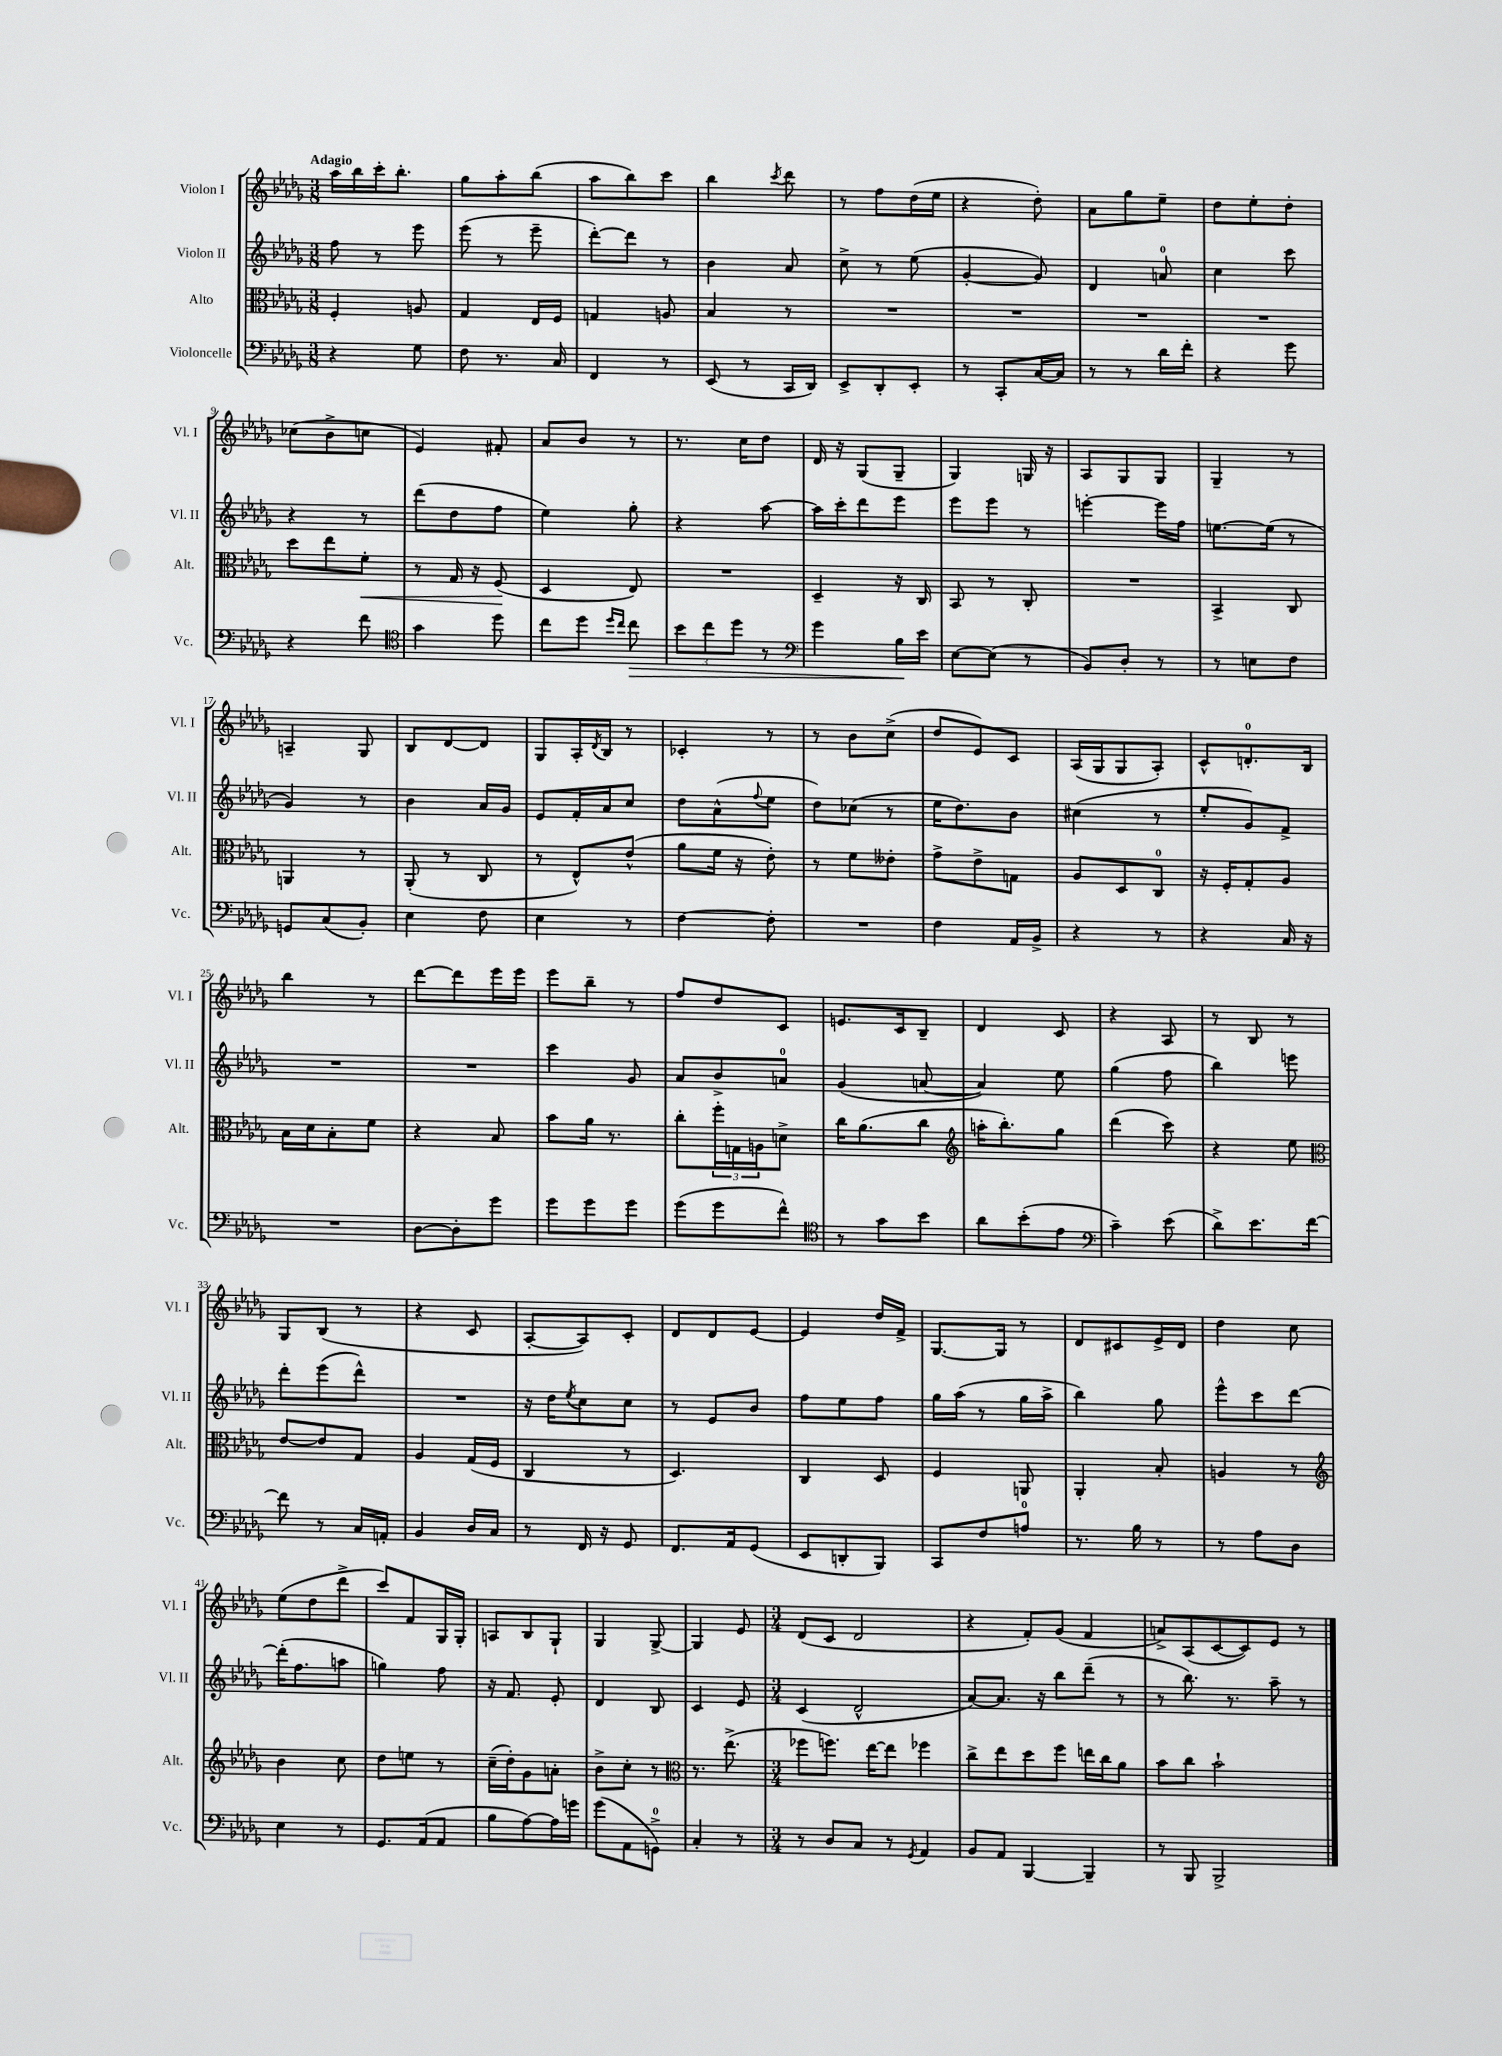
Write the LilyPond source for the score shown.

<<
\new StaffGroup <<
\new Staff = "s0" \with { instrumentName = "Violon I" shortInstrumentName = "Vl. I" } {
    \clef treble \key des \major \numericTimeSignature \time 3/8 \tempo "Adagio"
    aes''16 bes''16 c'''16-. bes''8.-. |
    ges''8 aes''8-. bes''8( |
    aes''8 bes''8) c'''8 |
    bes''4 \acciaccatura { c'''8 } des'''8 |
    r8 f''8 des''16( ees''16 |
    r4 des''8-.) |
    aes'8 ges''8 ees''8-- |
    des''8 ees''8-. des''8-. |
    ces''8( bes'8-> c''8 |
    ees'4) fis'8-. |
    aes'8 bes'8 r8 |
    r8. c''16 des''8 |
    des'16 r16 ges8( ges8-- |
    ges4) g16 r16 |
    aes8 ges8 ges8 |
    ges4-- r8 |
    a4-- ges8 |
    bes8 des'8~ des'8 |
    ges8 aes16-. \acciaccatura { des'8 } bes16 r8 |
    ces'4-. r8 |
    r8 bes'8 c''8->( |
    des''8 ees'8) c'8 |
    aes16( ges16 ges8 aes8-.) |
    c'8-^ d'8.-0-. bes16 |
    bes''4 r8 |
    des'''8~ des'''8 ees'''16 ees'''16 |
    ees'''8 bes''8-- r8 |
    f''8 des''8 c'8 |
    e'8. c'16 bes8-- |
    des'4 c'8 |
    r4 aes8 |
    r8 bes8 r8 |
    ges8 bes8( r8 |
    r4 c'8 |
    aes8~-. aes8) c'8-. |
    des'8 des'8 ees'8~ |
    ees'4 des''16 f'16-> |
    ges8.~ ges16 r8 |
    des'8 cis'8 ees'16-> des'16 |
    des''4 c''8 |
    ees''8( des''8 des'''8-> |
    c'''8) f'8 ges16 ges16-. |
    a8 bes8 ges8-! |
    ges4 ges8~-> |
    ges4 ees'8 |
    \numericTimeSignature \time 3/4 des'8( c'8 des'2 |
    r4 f'8-.) ges'8( f'4 |
    a'8->) aes8( c'8~ c'8) ees'8 r8 \bar "|." |
}
\new Staff = "s1" \with { instrumentName = "Violon II" shortInstrumentName = "Vl. II" } {
    \clef treble \key des \major \numericTimeSignature \time 3/8
    f''8 r8 ees'''8 |
    ees'''8( r8 ees'''8-- |
    des'''8~-.) des'''8 r8 |
    bes'4 aes'8 |
    c''8-> r8 ees''8( |
    ges'4~-. ges'8) |
    des'4 a'8-0 |
    c''4 c'''8 |
    r4 r8 |
    des'''8( des''8 f''8 |
    ees''4) ges''8-. |
    r4 aes''8~ |
    aes''16 c'''16-. des'''8 ees'''8 |
    ees'''8 ees'''8 r8 |
    e'''4~-. e'''16 f''16 |
    e''8.~ e''16( r8 |
    ges'4) r8 |
    bes'4 aes'16 ges'16 |
    ees'8 f'16-. aes'16 c''8 |
    des''8 aes'8-^( \appoggiatura { f''8 } ees''8 |
    des''8) ces''8( r8 |
    ees''16 des''8.) bes'8 |
    cis''4( r8 |
    ees''8-. ges'8) f'8-> |
    R4. |
    R4. |
    c'''4 ges'8 |
    aes'8 bes'8-> a'8-0 |
    ges'4( a'8~ |
    a'4) ees''8 |
    ges''4( f''8 |
    bes''4) e'''8 |
    des'''8-. ees'''8( des'''8-^) |
    R4. |
    r16 des''16 \acciaccatura { ees''8 } c''8 c''8 |
    r8 ees'8 bes'8 |
    f''8 ees''8 f''8 |
    ges''16 aes''16( r8 ges''16 aes''16-> |
    bes''4) ges''8 |
    ees'''8-^ c'''8 des'''8~ |
    des'''16-.( f''8. a''8 |
    g''4) f''8 |
    r16 f'8. ees'8-. |
    des'4 bes8 |
    c'4 ees'8 |
    \numericTimeSignature \time 3/4 c'4( des'2-^ |
    aes'8~) aes'8. r16 bes''8 des'''8--( r8 |
    r8 bes''8.) r8. aes''8-- r8 \bar "|." |
}
\new Staff = "s2" \with { instrumentName = "Alto" shortInstrumentName = "Alt." } {
    \clef alto \key des \major \numericTimeSignature \time 3/8
    f4-. a8 |
    ges4 ees16 f16 |
    g4 a8 |
    bes4 r8 |
    R4. |
    R4. |
    R4. |
    R4. |
    des''8 ees''8 f'8-.\< |
    r8 ges16 r16 f8\!( |
    des4 ees8) |
    R4. |
    des4-- r16 c16 |
    bes,8 r8 c8-. |
    R4. |
    bes,4-> c8 |
    a,4 r8 |
    aes,8-.( r8 c8 |
    r8 ees8-^) ees'8-^( |
    aes'8 f'16 r16 ees'8-.) |
    r8 f'8 eeses'8-. |
    ges'8-> ees'8-> g8 |
    aes8 des8 c8-0 |
    r16 f16-. ges8-. aes8 |
    bes16 des'16 bes8-. f'8 |
    r4 bes8 |
    bes'8 aes'16 r8. |
    c''8-. \tuplet 3/2 { f''16-. g16 a16 } d'8-> |
    c''16 aes'8.( c''8 |
    \clef treble a''16-. bes''8.-.) ges''8 |
    des'''4( c'''8) |
    r4 ees''8 |
    \clef alto ees'8~ ees'8 ges8 |
    aes4 ges16( f16 |
    c4 r8 |
    des4.) |
    c4 des8 |
    f4 a,8 |
    aes,4-. bes8-. |
    a4 r8 |
    \clef treble bes'4 c''8 |
    des''8 e''8 r8 |
    c''16--( des''16-.) ges'8 a'8-. |
    bes'8-> c''8-. r8 |
    \clef alto r8. ees''8.->( |
    \numericTimeSignature \time 3/4 fes''8 f''8.) ees''16~ ees''8 fes''4 |
    c''8-> ees''8 des''8 f''8 e''16 c''16 aes'8 |
    bes'8 c''8 bes'2-! \bar "|." |
}
\new Staff = "s3" \with { instrumentName = "Violoncelle" shortInstrumentName = "Vc." } {
    \clef bass \key des \major \numericTimeSignature \time 3/8
    r4 ges8 |
    f8 r8. c16 |
    f,4 r8 |
    ees,8( r8 c,16 des,16) |
    ees,8-> des,8-. ees,8-. |
    r8 c,8-. c16~ c16 |
    r8 r8 des'16 f'16-. |
    r4 ges'8 |
    r4 f'8 |
    \clef tenor ges'4 des''8 |
    c''8 des''8 \grace { des''16 c''16 } c''8\> |
    \tuplet 3/2 { bes'8 c''8 des''8 } r8 |
    \clef bass ges'4 bes16\! ees'16 |
    ees8~ ees8( r8 |
    bes,8) des8-. r8 |
    r8 e8 f8 |
    g,8 c8( bes,8-.) |
    ees4 f8 |
    ees4 r8 |
    f4~ f8-. |
    R4. |
    f4 aes,16 bes,16-> |
    r4 r8 |
    r4 c16 r16 |
    R4. |
    des8~ des8-. ges'8 |
    ges'8 ges'8 ges'8 |
    ges'8( ges'8 f'8-^) |
    \clef tenor r8 ges'8 bes'8 |
    aes'8 bes'8-.( ees'8 |
    \clef bass c'4--) ees'8( |
    des'8->) ees'8. f'16~ |
    f'8 r8 c16 a,16-. |
    bes,4 des16 c16 |
    r8 f,16 r16 ges,8 |
    f,8. aes,16 ges,8( |
    ees,8 d,8-. bes,,8) |
    c,8 f8 a8-0 |
    r8. bes16 r8 |
    r8 aes8 des8 |
    ees4 r8 |
    ges,8. aes,16( aes,8 |
    bes8 aes8~) aes16 g'16 |
    ges'8( aes,8 g,8-0->) |
    c4-. r8 |
    \numericTimeSignature \time 3/4 r8 des8 c8 r8 \acciaccatura { ges,8 } aes,4 |
    bes,8 aes,8 bes,,4~ bes,,4-- |
    r8 bes,,8 bes,,2-> \bar "|." |
}
>>
>>
